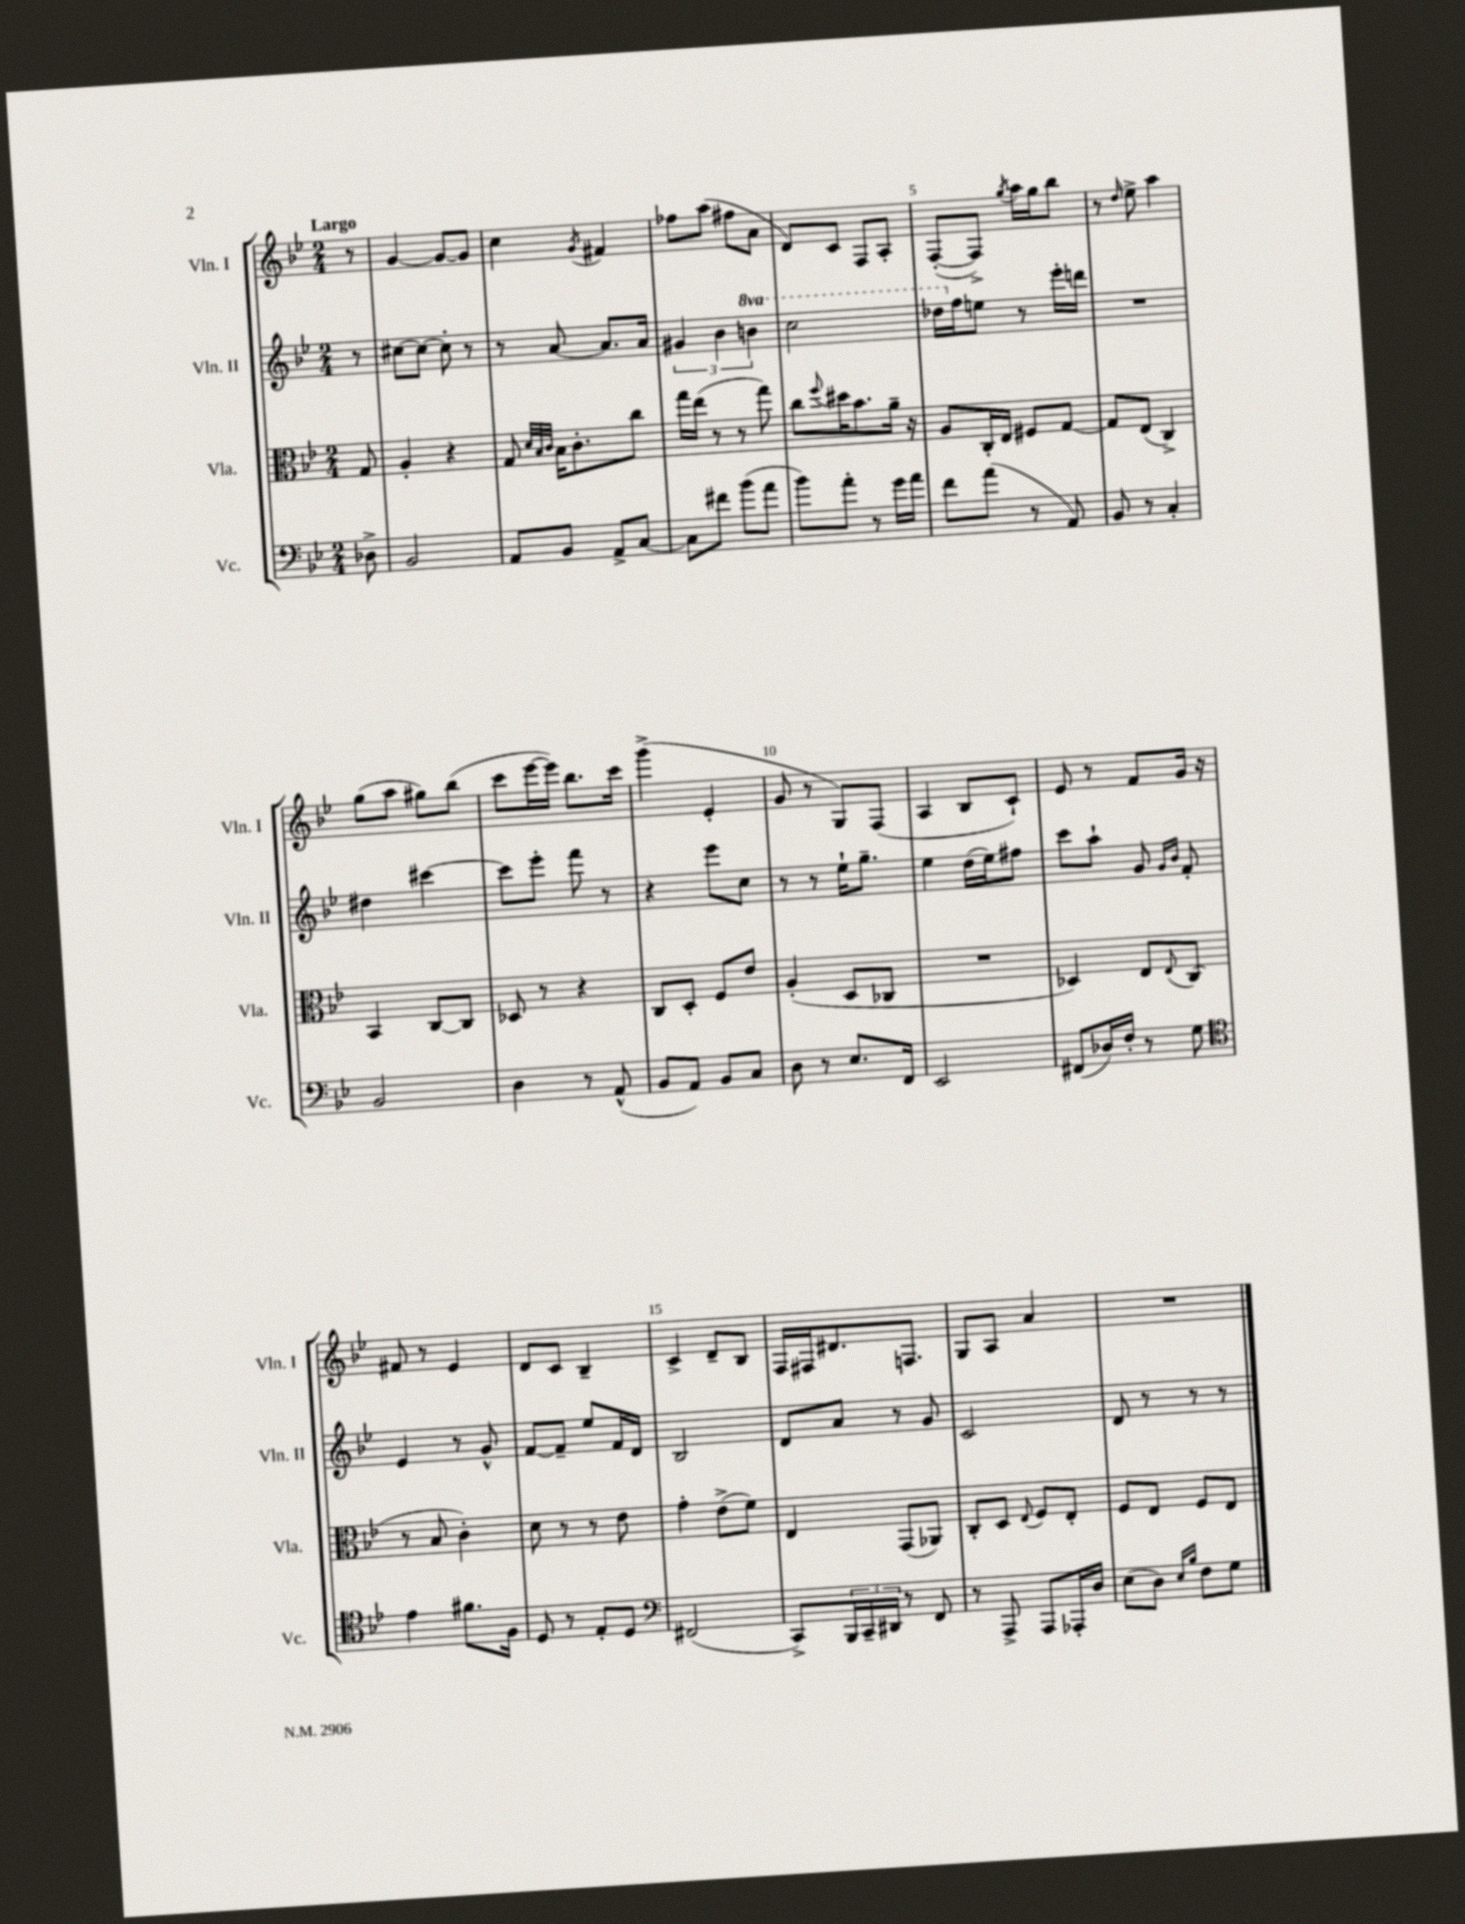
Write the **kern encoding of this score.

**kern	**kern	**kern	**kern
*staff4	*staff3	*staff2	*staff1
*clefF4	*clefC3	*clefG2	*clefG2
*k[b-e-]	*k[b-e-]	*k[b-e-]	*k[b-e-]
*M2/4	*M2/4	*M2/4	*M2/4
8D-^	8G	8r	8r
=	=	=	=
2BB-	4A'	[8cc#	[4g
.	.	8cc#_	.
.	4r	8cc#']	8g_
.	.	8r	8g]
=	=	=	=
8AA	8G	8r	4cc
.	32qqd	.	.
.	32qqB-	.	.
.	32qqc	.	.
8BB-	16B-	[8a	.
.	8.c'	.	.
.	.	.	8qg
8AA^	.	8.a]	4f#
[8C	8cc	.	.
.	.	16a	.
=	=	=	=
8C]	16gg	6g#	8ff-
.	(16ee-	.	.
8f#	8r	.	(8aa
.	.	6b-	.
(8b-	8r	.	8ff#
.	.	6bb	.
8a	8gg)	.	8a
=	=	=	=
8b-)	8cc	2ccc	8d)
.	8qqff	.	.
8a'	16dd#	.	8c
.	8.b-	.	.
8r	.	.	8F
16g	16a~	.	8A'
16a	16r	.	.
=	=	=	=
8f	8A	16ddd-	([8F'
.	.	16ff	.
(8a	16C'	8ee	8F^])
.	16E-	.	.
.	.	.	8qgg
8r	8F#	8r	16aa
.	.	.	16gg
8AA)	[8G	16eee-'	8bb-
.	.	16ddd	.
=	=	=	=
8BB-	8G]	2r	8r
.	.	.	16qqdd
8r	(8E-	.	8ee-^
4C'	4C^)	.	4aa
=	=	=	=
2BB-	4BB-	4dd#	(8gg
.	.	.	8aa
.	[8C	[4ccc#	8gg#)
.	8C]	.	(8bb-
=	=	=	=
4D	8D-	8ccc#]	8ccc
.	8r	8eee-'	[16eee-
.	.	.	16eee-])
8r	4r	8fff	8.bb-
(8AA^^	.	8r	.
.	.	.	16ccc
=	=	=	=
8BB-	8C	4r	(4ggg^
8AA)	8D'	.	.
8BB-	8F	8eee-	4e-'
8C	8e-	8cc	.
=	=	=	=
8D	(4A'	8r	8g
8r	.	8r	8r
8.E-	8D	16ee-`	8G)
.	.	8.gg~	.
.	8C-	.	(8F
16FF	.	.	.
=	=	=	=
2EE-	2r	4ee-	4A
.	.	(16dd	8B-
.	.	16ee-)	.
.	.	8ff#	8c`)
=	=	=	=
(8FF#	4D-)	8ccc	8e-
16D-)	.	8aa`	8r
16F'	.	.	.
8r	8E-	8g	8f
.	.	16qqg	.
.	8qqE-	16qqb-	.
8G	(8C	8f'	16g
.	.	.	16r
=	=	=	=
*clefC4	*	*	*
4e-	8r	4e-	8f#
.	8B-	.	8r
8.f#	4c')	8r	4e-
.	.	8g^^	.
16F	.	.	.
=	=	=	=
8D	8d	[8f	8d
8r	8r	8f~]	8c
8E-'	8r	8ee-	4B-~
8D	8e-	16f	.
.	.	16d	.
=	=	=	=
*clefF4	*	*	*
(2FF#	4g'	2B-	4c^
.	(8e-^	.	8d~
.	8f)	.	8B-
=	=	=	=
8CC^)	4E-	8d	16F
.	.	.	16F#
24BBB-	.	8a	8.d#
24CC~	.	.	.
24DD#	.	.	.
8r	(8GG	8r	.
.	.	.	8.F
8FF	8AA-)	8g	.
=	=	=	=
8r	8C'	2c	8G
8AAA^	8D	.	8A
.	8qqE-	.	.
8AAA	8F	.	4a
16AAA-'	8E-'	.	.
16D	.	.	.
=	=	=	=
(8E-	8F	8d	2r
8D)	8E-	8r	.
16qqE-	.	.	.
16qqB-	.	.	.
8F	8F	8r	.
8G	8E-	8r	.
==	==	==	==
*-	*-	*-	*-
